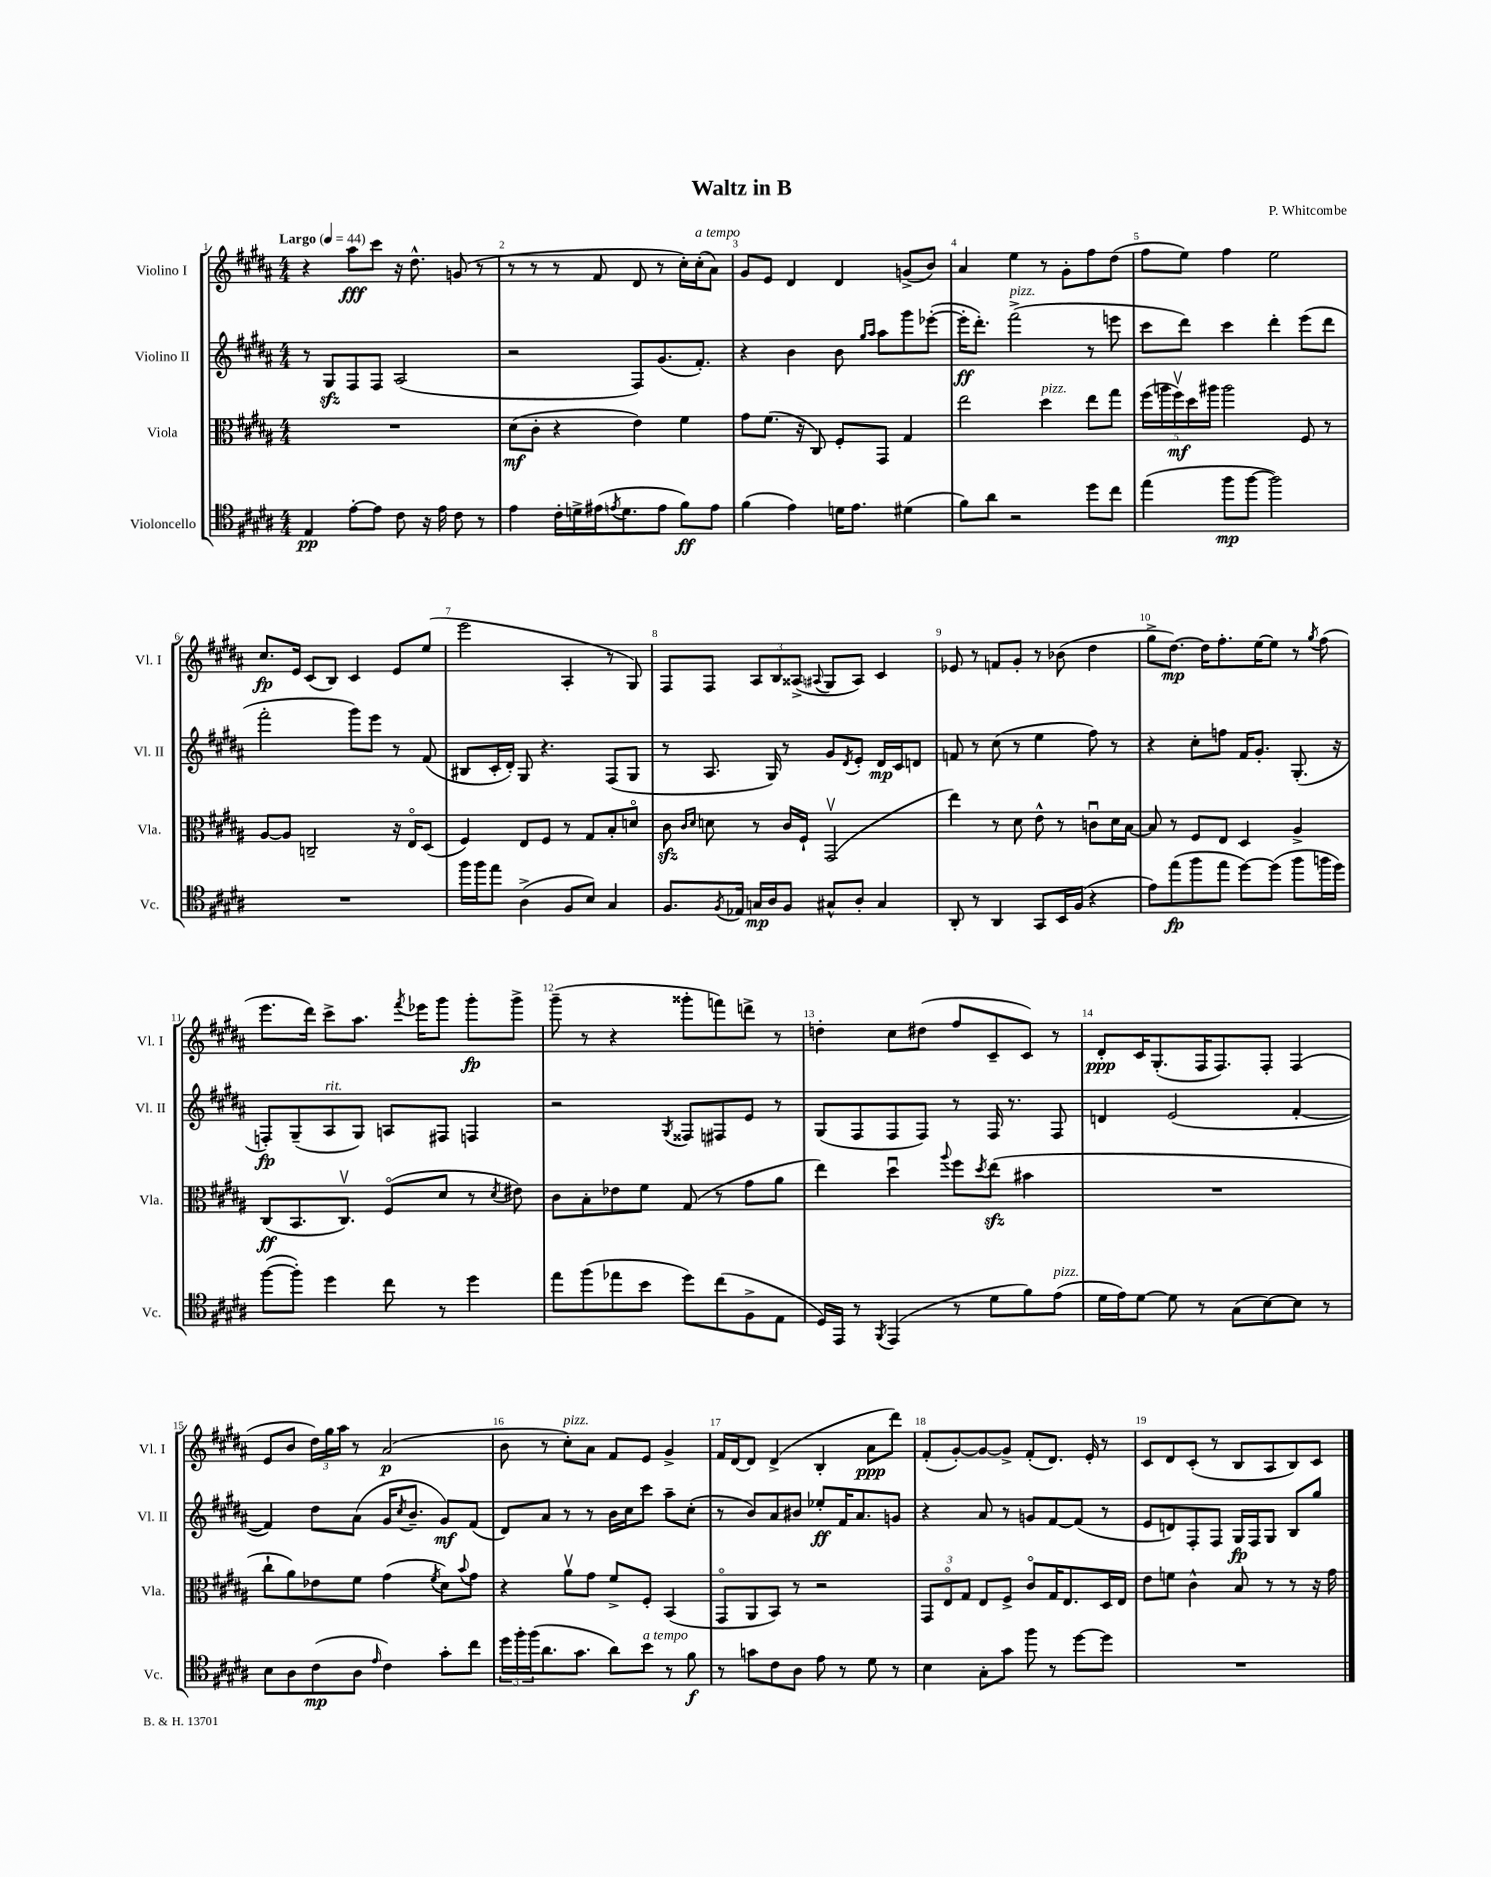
\header { title = "Waltz in B" composer = "P. Whitcombe" }
<<
\new StaffGroup <<
\new Staff = "s0" \with { instrumentName = "Violino I" shortInstrumentName = "Vl. I" } {
    \clef treble \key b \major \numericTimeSignature \time 4/4 \tempo "Largo" 4 = 44
    r4 ais''8\fff cis'''8 r16 dis''8.-^ g'8( r8 |
    r8 r8 r8 fis'8 dis'8 r8 cis''16-.) cis''16-.^\markup { \italic "a tempo" }( ais'8) |
    gis'8 e'8 dis'4 dis'4 g'8->( b'8) |
    ais'4 e''4 r8 gis'8-. fis''8 dis''8( |
    fis''8 e''8) fis''4 e''2 |
    cis''8.\fp e'16 cis'8( b8) cis'4 e'8 e''8( |
    e'''2 ais4-. r8 gis8) |
    fis8 fis8 \tuplet 3/2 { ais8 b8 aisis8->( } \appoggiatura { ais8 } gis8 ais8) cis'4 |
    ees'8 r8 f'8 gis'8-. r8 bes'8( dis''4 |
    gis''8-> dis''8.~\mp) dis''16 fis''8.-. e''16~ e''8 r8 \acciaccatura { gis''8 } fis''8( |
    e'''8. dis'''16) cis'''8-> ais''8. \acciaccatura { fis'''8 } ees'''16 gis'''8 gis'''8-.\fp gis'''8-> |
    gis'''8--( r8 r4 gisis'''8-. f'''8) d'''8-> r8 |
    d''4-. cis''8 dis''8( fis''8 cis'8-- cis'8) r8 |
    dis'8-.\ppp cis'16 gis8.-.( fis16 fis8.) fis8-. fis4( |
    e'8 b'8 \tuplet 3/2 { dis''16) gis''16 ais''16 } r8 ais'2\p( |
    b'8 r8 cis''8-.^\markup { \italic "pizz." }) ais'8 fis'8 e'8 gis'4-> |
    fis'16 dis'16~ dis'8 dis'4->( b4-. ais'8\ppp dis'''8) |
    fis'8-.( gis'8~-.) gis'8~ gis'8-> fis'8-.( dis'8.) e'16-. r8 |
    cis'8 dis'8 cis'8-.( r8 b8 ais8 b8) cis'8 \bar "|." |
}
\new Staff = "s1" \with { instrumentName = "Violino II" shortInstrumentName = "Vl. II" } {
    \clef treble \key b \major \numericTimeSignature \time 4/4
    r8 gis8\sfz fis8 fis8 ais2( |
    r2 fis8) gis'8.( fis'8.-.) |
    r4 b'4 b'8 \grace { gis''16 ais''16 } ais''8 gis'''8 ees'''8~-.( |
    ees'''16-.\ff dis'''8.-.) fis'''2->^\markup { \italic "pizz." }( r8 e'''8 |
    cis'''8 dis'''8) cis'''4 dis'''4-. e'''8( dis'''8 |
    fis'''2-. gis'''8) e'''8 r8 fis'8( |
    bis8 cis'16-. dis'16-.) gis8 r4. fis8( gis8 |
    r8 ais8. gis16) r8 gis'8 \acciaccatura { dis'8 } e'8-. dis'16\mp cis'16 d'8 |
    f'8 r8 cis''8( r8 e''4 fis''8) r8 |
    r4 cis''8-. f''8 fis'16 gis'8.-. gis8.-.( r16 |
    f8-.\fp) gis8--( ais8^\markup { \italic "rit." } gis8) a8 fis8 f4 |
    r2 \acciaccatura { gis8 } fisis8 fis8 e'8 r8 |
    gis8( fis8 fis8 fis8) r8 fis16 r8. fis8 |
    d'4 e'2( fis'4~-. |
    fis'4) dis''8 ais'8( gis'16 \acciaccatura { cis''8 } b'8.-- gis'8\mf) fis'8( |
    dis'8) ais'8 r8 r8 b'16 cis''16 cis'''8 ais''8-- cis''8-.( |
    r8 b'8) ais'8 bis'8 ees''8-.\ff fis'16 ais'8. g'8 |
    r4 ais'8 r8 g'8 fis'8~ fis'8( r8 |
    e'8 d'8) fis8-. fis8 gis16\fp fis16 gis8 b8 gis''8 \bar "|." |
}
\new Staff = "s2" \with { instrumentName = "Viola" shortInstrumentName = "Vla." } {
    \clef alto \key b \major \numericTimeSignature \time 4/4
    R1 |
    dis'8\mf( cis'8-. r4 e'4) fis'4 |
    gis'8 fis'8.( r16 cis8) fis8-. gis,8 gis4 |
    e''2 dis''4^\markup { \italic "pizz." } e''8 gis''8 |
    \tuplet 5/4 { fis''16( a''16 fis''16\upbow\mf) dis''16 ais''16 } ais''2 fis8 r8 |
    ais8~ ais8 c2-- r16 e16\flageolet dis8( |
    fis4) e8 fis8 r8 gis8 b8-. d'8\flageolet |
    cis'8\sfz \grace { cis'16 dis'16 } d'8 r8 cis'16 fis16-! gis,2\upbow( |
    e''4) r8 dis'8 e'8-^ r8 c'8\downbow dis'16 b16~ |
    b8 r8 fis8 e8 dis4 ais4-> |
    cis8\ff( b,8. cis8.\upbow) fis8\flageolet( dis'8 r8 \acciaccatura { dis'8 } eis'8) |
    cis'8 b8-. ees'8 fis'8 gis8( r8 gis'8 ais'8 |
    e''4) dis''4\downbow \appoggiatura { ais''8 } fis''8 \acciaccatura { dis''8 } e''8\sfz( bis'4 |
    R1 |
    cis''8-! ais'8) ees'8 fis'8 gis'4( \acciaccatura { fis'8 } dis'8) \appoggiatura { b'8 } gis'8 |
    r4 ais'8\upbow gis'8 fis'8-> fis8-. b,4( |
    gis,8\flageolet ais,8 b,8) r8 r2 |
    \tuplet 3/2 { gis,8 e8\flageolet gis8 } e8 fis8-> cis'8\flageolet gis16 e8. dis16 e16 |
    e'8 f'8 cis'4-^ b8 r8 r8 r16 gis'16 \bar "|." |
}
\new Staff = "s3" \with { instrumentName = "Violoncello" shortInstrumentName = "Vc." } {
    \clef tenor \key b \major \numericTimeSignature \time 4/4
    e4\pp e'8~-. e'8 cis'8 r16 e'16 cis'8 r8 |
    e'4 cis'16-. d'16-> eis'16( \acciaccatura { e'8 } d'8. e'8 fis'8\ff) e'8 |
    fis'4( e'4) d'16 e'8. dis'4( |
    fis'8) ais'8 r2 dis''8 cis''8 |
    e''4( fis''8\mp fis''8~ fis''2) |
    R1 |
    fis''16 fis''16 e''8 ais4->( fis8 b8) gis4 |
    fis8. \acciaccatura { fis8 } ees16 g16\mp ais16 fis8 gis8-^ ais8-. gis4 |
    ais,8-. r8 ais,4 gis,8 b,16 fis16( r4 |
    e'8) e''8\fp( fis''8 e''8 dis''8~) dis''8( fis''8 f''16 dis''16) |
    fis''8~( fis''8-.) dis''4 cis''8 r8 dis''4 |
    e''8 fis''8( ees''8 b'8 dis''8) cis''8( fis8-> e8 |
    dis16) e,16 r8 \acciaccatura { fis,8 } e,4( r8 dis'8 fis'8) e'8^\markup { \italic "pizz." }( |
    dis'16 e'16) dis'8~ dis'8 r8 gis8( b8~) b8 r8 |
    b8 ais8 cis'8\mp( ais8 \grace { e'16 } cis'4) gis'8-. cis''8 |
    \tuplet 3/2 { dis''16 fis''16-. fis''16( } ais'8. gis'8. ais'8) b'8^\markup { \italic "a tempo" } r8 fis'8\f |
    r8 g'8 cis'8 ais8 e'8 r8 dis'8 r8 |
    b4 gis8-. gis'8 fis''8 r8 dis''8~ dis''8 |
    R1 \bar "|." |
}
>>
>>
\layout { \context { \Score \override BarNumber.break-visibility = ##(#f #t #t) barNumberVisibility = #all-bar-numbers-visible } }
